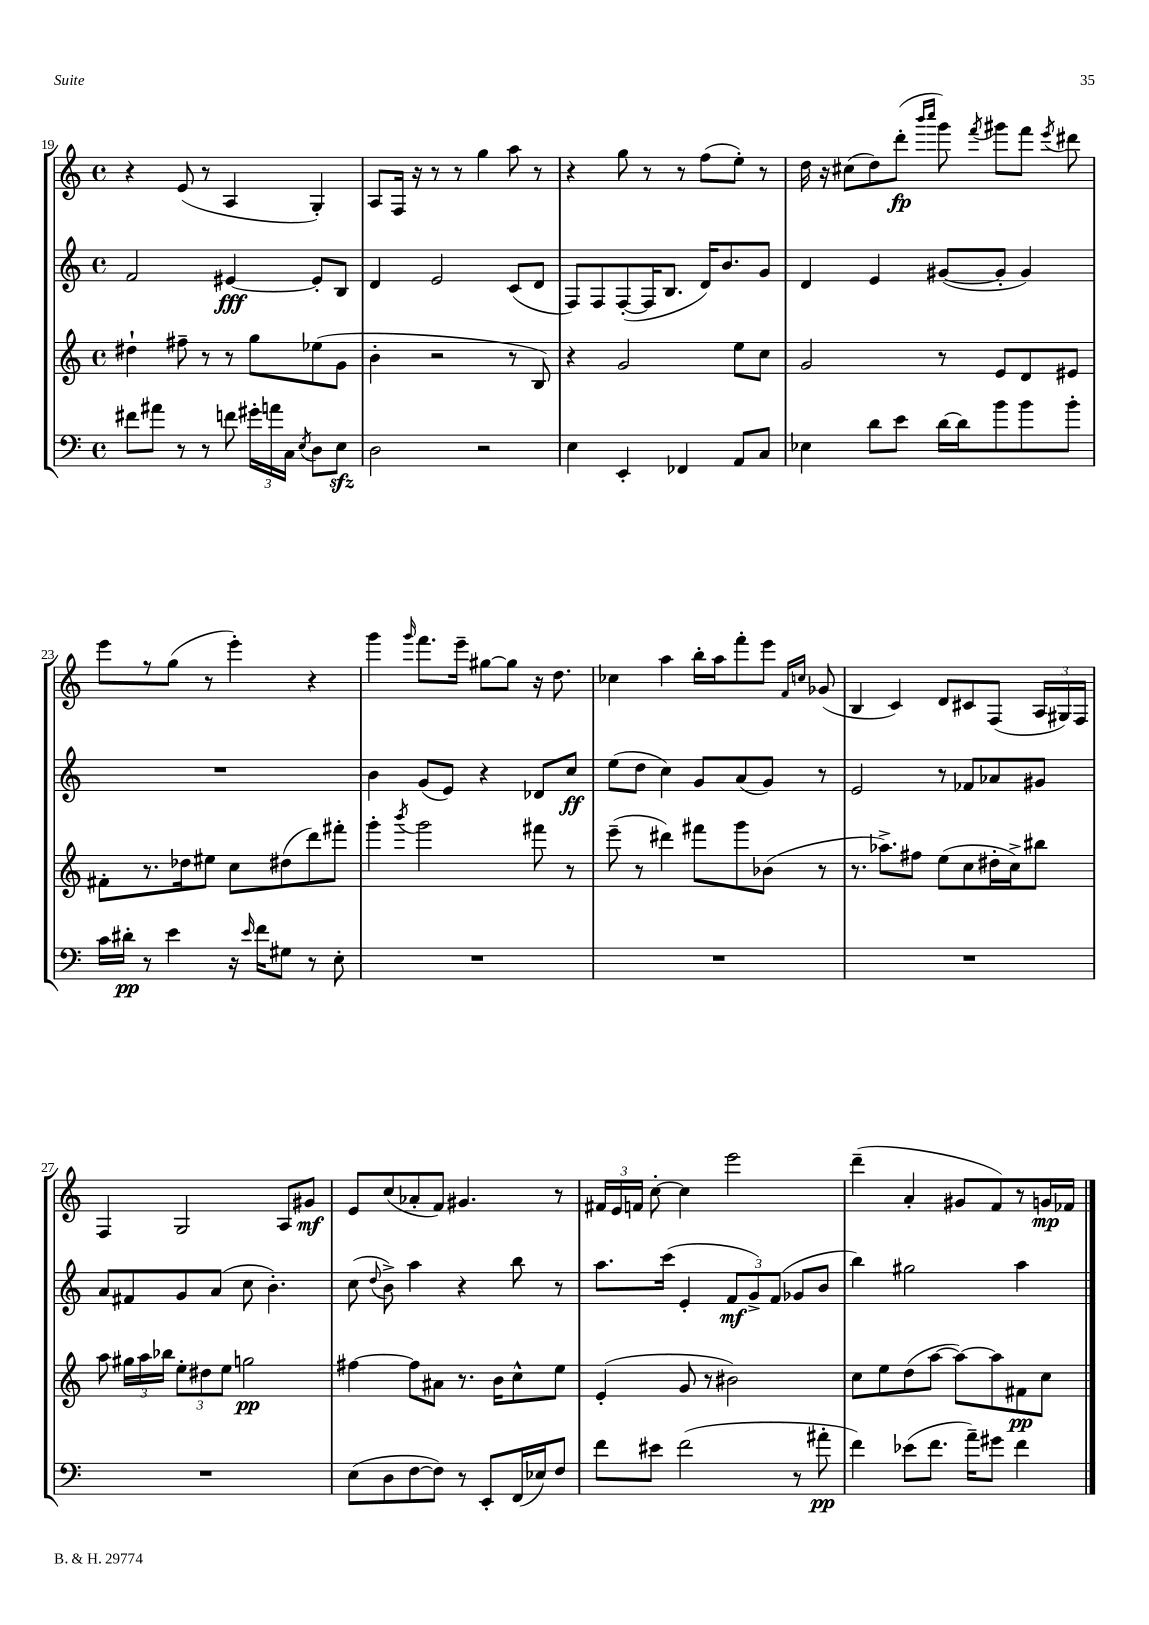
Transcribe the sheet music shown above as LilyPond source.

<<
\new StaffGroup <<
\new Staff = "s0" {
    \clef treble \key c \major \defaultTimeSignature \time 4/4
    \autoBeamOff r4 e'8( r8 a4 g4-.) |
    a8[ f16] r16 r8 r8 g''4 a''8 r8 |
    r4 g''8 r8 r8 f''8[( e''8]-.) r8 |
    d''16 r16 cis''8[( d''8) d'''8]-.\fp( \grace { b'''16[ c''''16] } g'''8) \acciaccatura { f'''8 } gis'''8[ f'''8] \acciaccatura { e'''8 } dis'''8 |
    e'''8[ r8 g''8]( r8 e'''4-.) r4 |
    g'''4 \grace { g'''16 } f'''8.[ e'''16]-- gis''8[~ gis''8] r16 d''8. |
    ces''4 a''4 b''16[-. a''16 f'''8-. e'''8] \grace { f'16[ c''16] } ges'8( |
    b4 c'4) d'8[ cis'8 f8]( \tuplet 3/2 { a16[ gis16) f16] } |
    f4 g2 a8[ gis'8]\mf |
    e'8[ c''8( aes'8-. f'8]) gis'4. r8 |
    \tuplet 3/2 { fis'16[ e'16 f'16] } c''8~-. c''4 e'''2 |
    d'''4--( a'4-. gis'8[ f'8) r8 g'16\mp fes'16] \bar "|." |
}
\new Staff = "s1" {
    \clef treble \key c \major \defaultTimeSignature \time 4/4
    \autoBeamOff f'2 eis'4~\fff eis'8[-. b8] |
    d'4 e'2 c'8[( d'8] |
    f8[) f8 f8~-.( f16 b8.] d'16[) b'8. g'8] |
    d'4 e'4 gis'8[~( gis'8]-. gis'4) |
    R1 |
    b'4 g'8[( e'8]) r4 des'8[ c''8]\ff |
    e''8[( d''8] c''4) g'8[ a'8( g'8]) r8 |
    e'2 r8 fes'8[ aes'8 gis'8] |
    a'8[ fis'8 g'8 a'8]( c''8 b'4.-.) |
    c''8( \appoggiatura { d''8 } b'8->) a''4 r4 b''8 r8 |
    a''8.[ c'''16]( e'4-. \tuplet 3/2 { f'8[\mf g'8->) f'8]( } ges'8[ b'8] |
    b''4) gis''2 a''4 \bar "|." |
}
\new Staff = "s2" {
    \clef treble \key c \major \defaultTimeSignature \time 4/4
    \autoBeamOff dis''4-! fis''8-- r8 r8 g''8[ ees''8( g'8] |
    b'4-. r2 r8 b8) |
    r4 g'2 e''8[ c''8] |
    g'2 r8 e'8[ d'8 eis'8] |
    fis'8[-. r8. des''16 eis''8] c''8[ dis''8( d'''8) fis'''8]-. |
    g'''4-. \acciaccatura { b'''8 } g'''2 fis'''8 r8 |
    e'''8--( r8 dis'''4) fis'''8[ g'''8 bes'8]( r8 |
    r8. aes''8.[->) fis''8] e''8[( c''8 dis''16-. c''16->) bis''8] |
    a''8 \tuplet 3/2 { gis''16[ a''16 bes''16] } \tuplet 3/2 { e''8[-. dis''8 e''8] } g''2\pp |
    fis''4~ fis''8[ ais'8] r8. b'16[ c''8-^ e''8] |
    e'4-.( g'8 r8 bis'2) |
    c''8[ e''8 d''8( a''8]~ a''8[~) a''8 fis'8\pp c''8] \bar "|." |
}
\new Staff = "s3" {
    \clef bass \key c \major \defaultTimeSignature \time 4/4
    \autoBeamOff fis'8[ ais'8] r8 r8 f'8 \tuplet 3/2 { gis'16[-. a'16 c16] } \acciaccatura { e8 } d8[ e8]\sfz |
    d2 r2 |
    e4 e,4-. fes,4 a,8[ c8] |
    ees4 d'8[ e'8] d'16[~ d'16 b'8 b'8 b'8]-. |
    c'16[ dis'16]-.\pp r8 e'4 r16 \grace { e'16 } f'16[ gis8] r8 e8-. |
    R1 |
    R1 |
    R1 |
    R1 |
    e8[( d8 f8~ f8]) r8 e,8[-. f,16( ees16) f8] |
    f'8[ eis'8] f'2( r8 ais'8-.\pp |
    f'4) ees'8[( f'8.] a'16[--) gis'8] f'4 \bar "|." |
}
>>
>>
\layout { \context { \Score currentBarNumber = #19 } }
